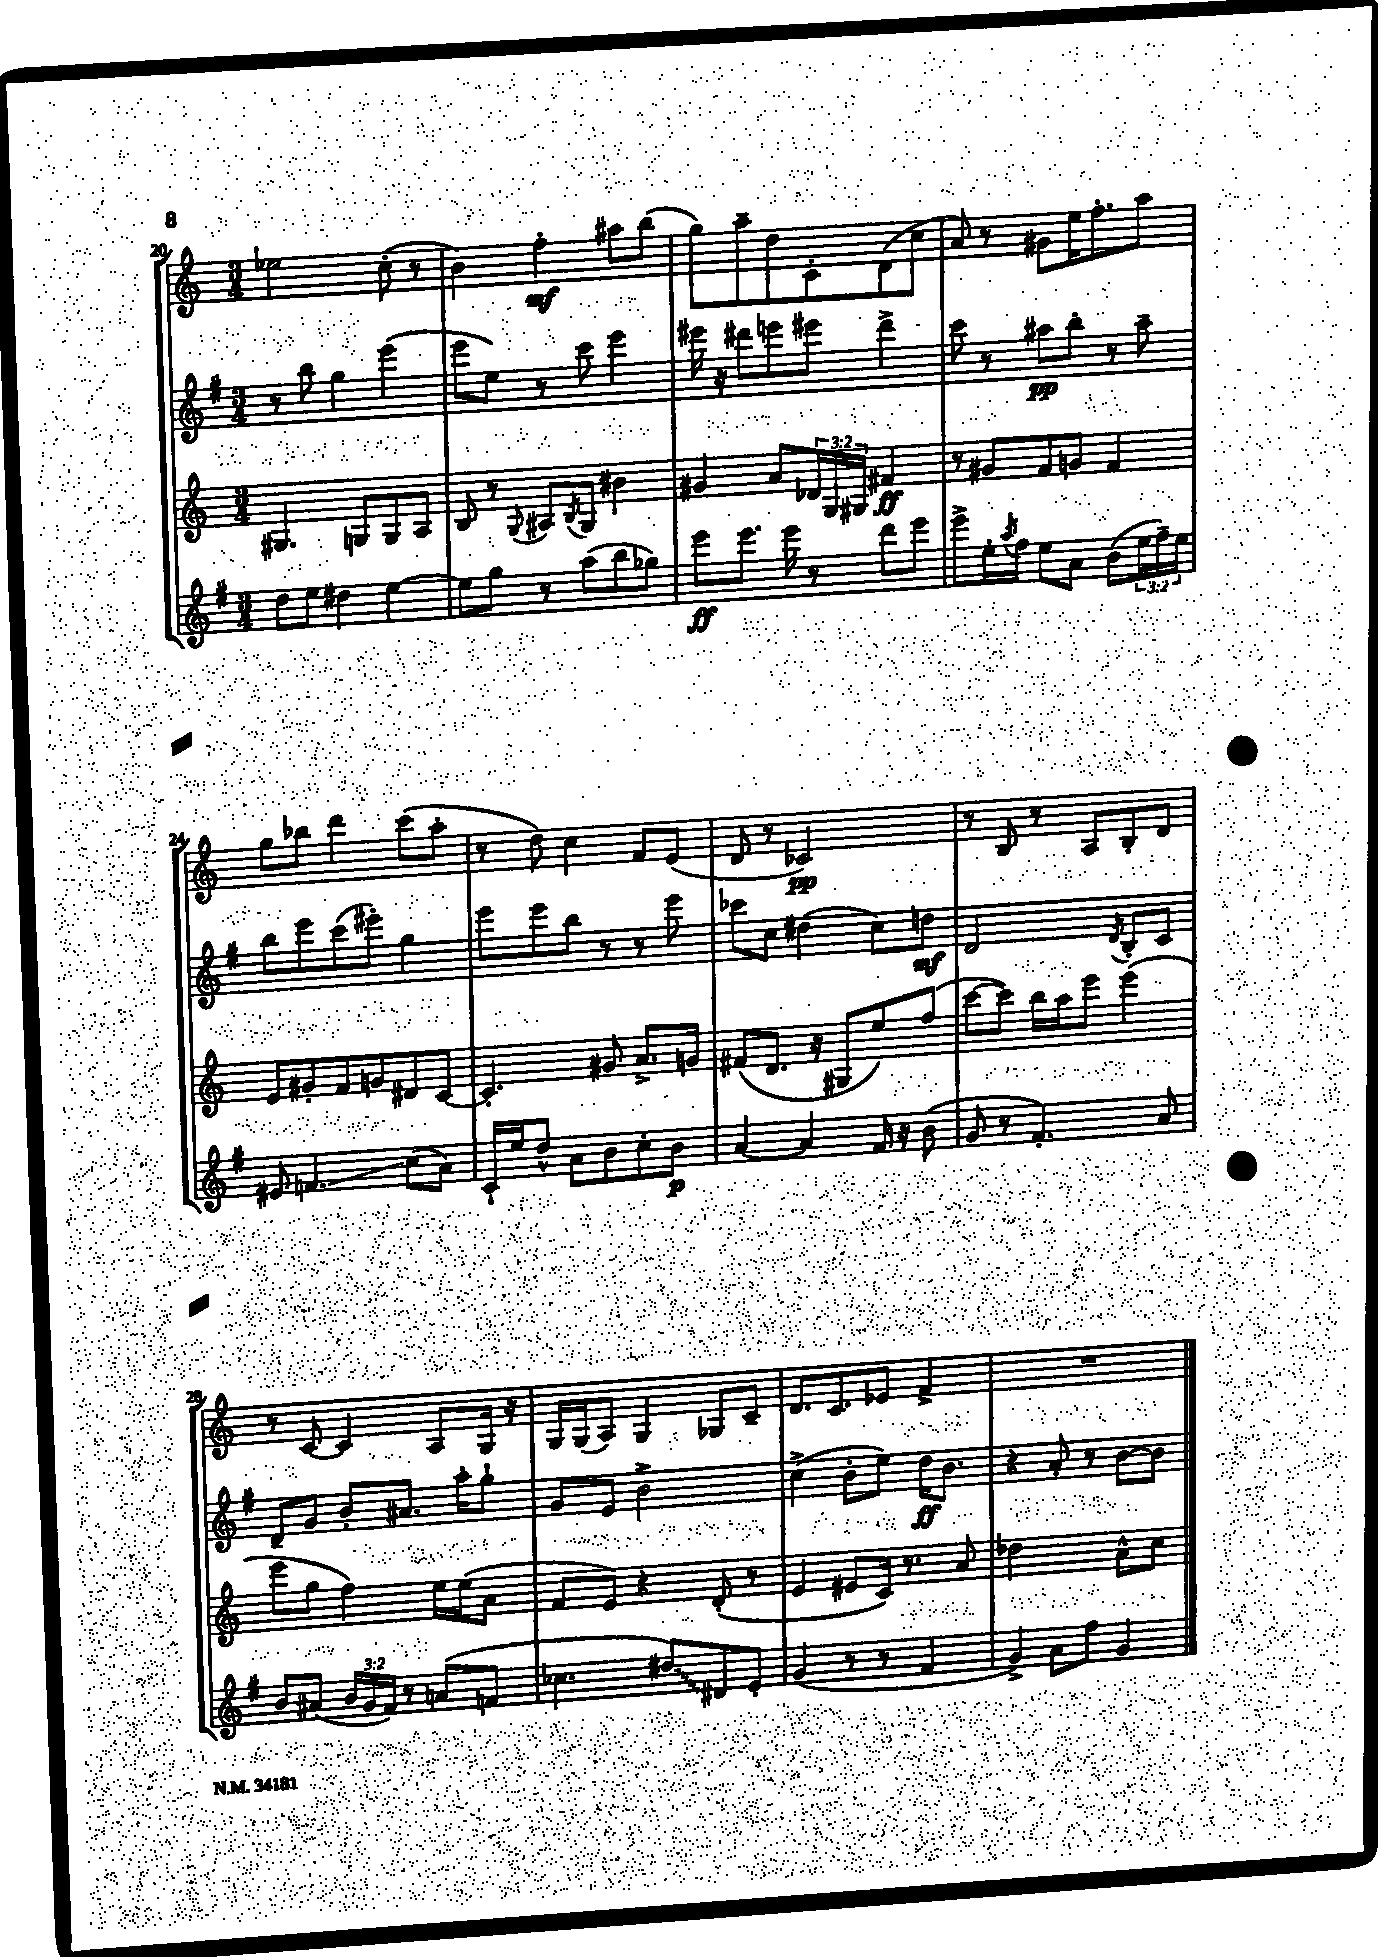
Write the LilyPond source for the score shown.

<<
\new StaffGroup <<
\new Staff = "s0" {
    \clef treble \key c \major \numericTimeSignature \time 3/4
    ees''2 c''8-.( r8 |
    b'4) f''4-.\mf ais''8 b''8( |
    g''8) a''8-- d''8 c'8-. d'8( c''8 |
    a'8) r8 gis'8 e''16 f''8.-. a''8 |
    g''8 bes''8 d'''4 c'''8( a''8-. |
    r8 d''8) c''4 f'8 e'8( |
    d'8 r8 ces'2\pp) |
    r8 b8 r8 a8 b8-. d'8 |
    r8 c'8~ c'4 a8 g16 r16 |
    g16 g16( a8) g4 ges8 c'8-- |
    d'8. c'8. ees'8 f'4-> |
    R2. \bar "|." |
}
\new Staff = "s1" {
    \clef treble \key g \major \numericTimeSignature \time 3/4
    r8 b''8 g''4 e'''4( |
    e'''8 e''8) r8 c'''8 e'''4 |
    eis'''16 r16 dis'''8 e'''8 eis'''8 dis'''4-> |
    c'''8 r8 ais''8\pp b''8-. r8 ais''8-- |
    b''8 e'''8 c'''8( eis'''8-.) g''4 |
    e'''8 e'''8 b''8 r8 r8 e'''8 |
    ces'''8 c''8 dis''4( c''8) d''8\mf |
    d'2 \acciaccatura { d'8 } b8-. c'8 |
    d'8-- g'8 b'8-. ais'8. a''16-. g''8-! |
    g'8 e'8 b'2-> |
    c''4->( b'8-. e''8) d''16\ff b'8. |
    r4 a'8-. r8 b'8~ b'8 \bar "|." |
}
\new Staff = "s2" {
    \clef treble \key c \major \numericTimeSignature \time 3/4 \override Staff.TupletNumber.text = #tuplet-number::calc-fraction-text
    gis4. g8 g8 a8 |
    b8 r8 \appoggiatura { g8 } ais8 \acciaccatura { b8 } g8 bis'4 |
    gis'4 a'8 \tuplet 3/2 { des'16 g16 gis16 } fis'4\ff |
    r8 gis'8 f'8 g'8 f'4 |
    e'8 gis'8-. f'8 g'8 dis'8 c'8~ |
    c'4.-. gis'8 a'8.-> g'16 |
    fis'8( d'8. r16 gis8 e''8) f''8( |
    c'''8~ c'''8) b''16 a''16 e'''8 e'''4( |
    e'''8 g''8 f''4) e''16 e''16( a'8 |
    f'8 e'8) r4 d'8-.( r8 |
    e'4 eis'8 c'16) r8. a'8 |
    des''2 a'8-^ c''8 \bar "|." |
}
\new Staff = "s3" {
    \clef treble \key g \major \numericTimeSignature \time 3/4 \override Staff.TupletNumber.text = #tuplet-number::calc-fraction-text
    d''8 e''8 dis''4 e''4~ |
    e''8 g''8 r8 a''8( b''8 ges''8) |
    e'''8\ff e'''8. e'''16 r8 d'''8 e'''8 |
    e'''8-> e''16-. \acciaccatura { a''8 } fis''16 e''8 a'8 b'8( \tuplet 3/2 { e''16 fis''16--) e''16 } |
    eis'8 f'4.\glissando c''8( a'8) |
    c'16-! e''16 d''8-^ a'8 b'8 c''8-. b'8\p |
    a'4~ a'4 fis'16 r16 b'8( |
    g'8 r8 fis'4.-.) a'8 |
    b'8 ais'8( \tuplet 3/2 { b'16 g'16 fis'16) } r8 a'8( f'8 |
    ces''4. \once \override Glissando.style = #'zigzag dis''8\glissando) dis'8 e'8-. |
    g'4( r8 r8 fis'4 |
    g'4->) a'8 fis''8 g'4 \bar "|." |
}
>>
>>
\layout { \context { \Score currentBarNumber = #20 } }
